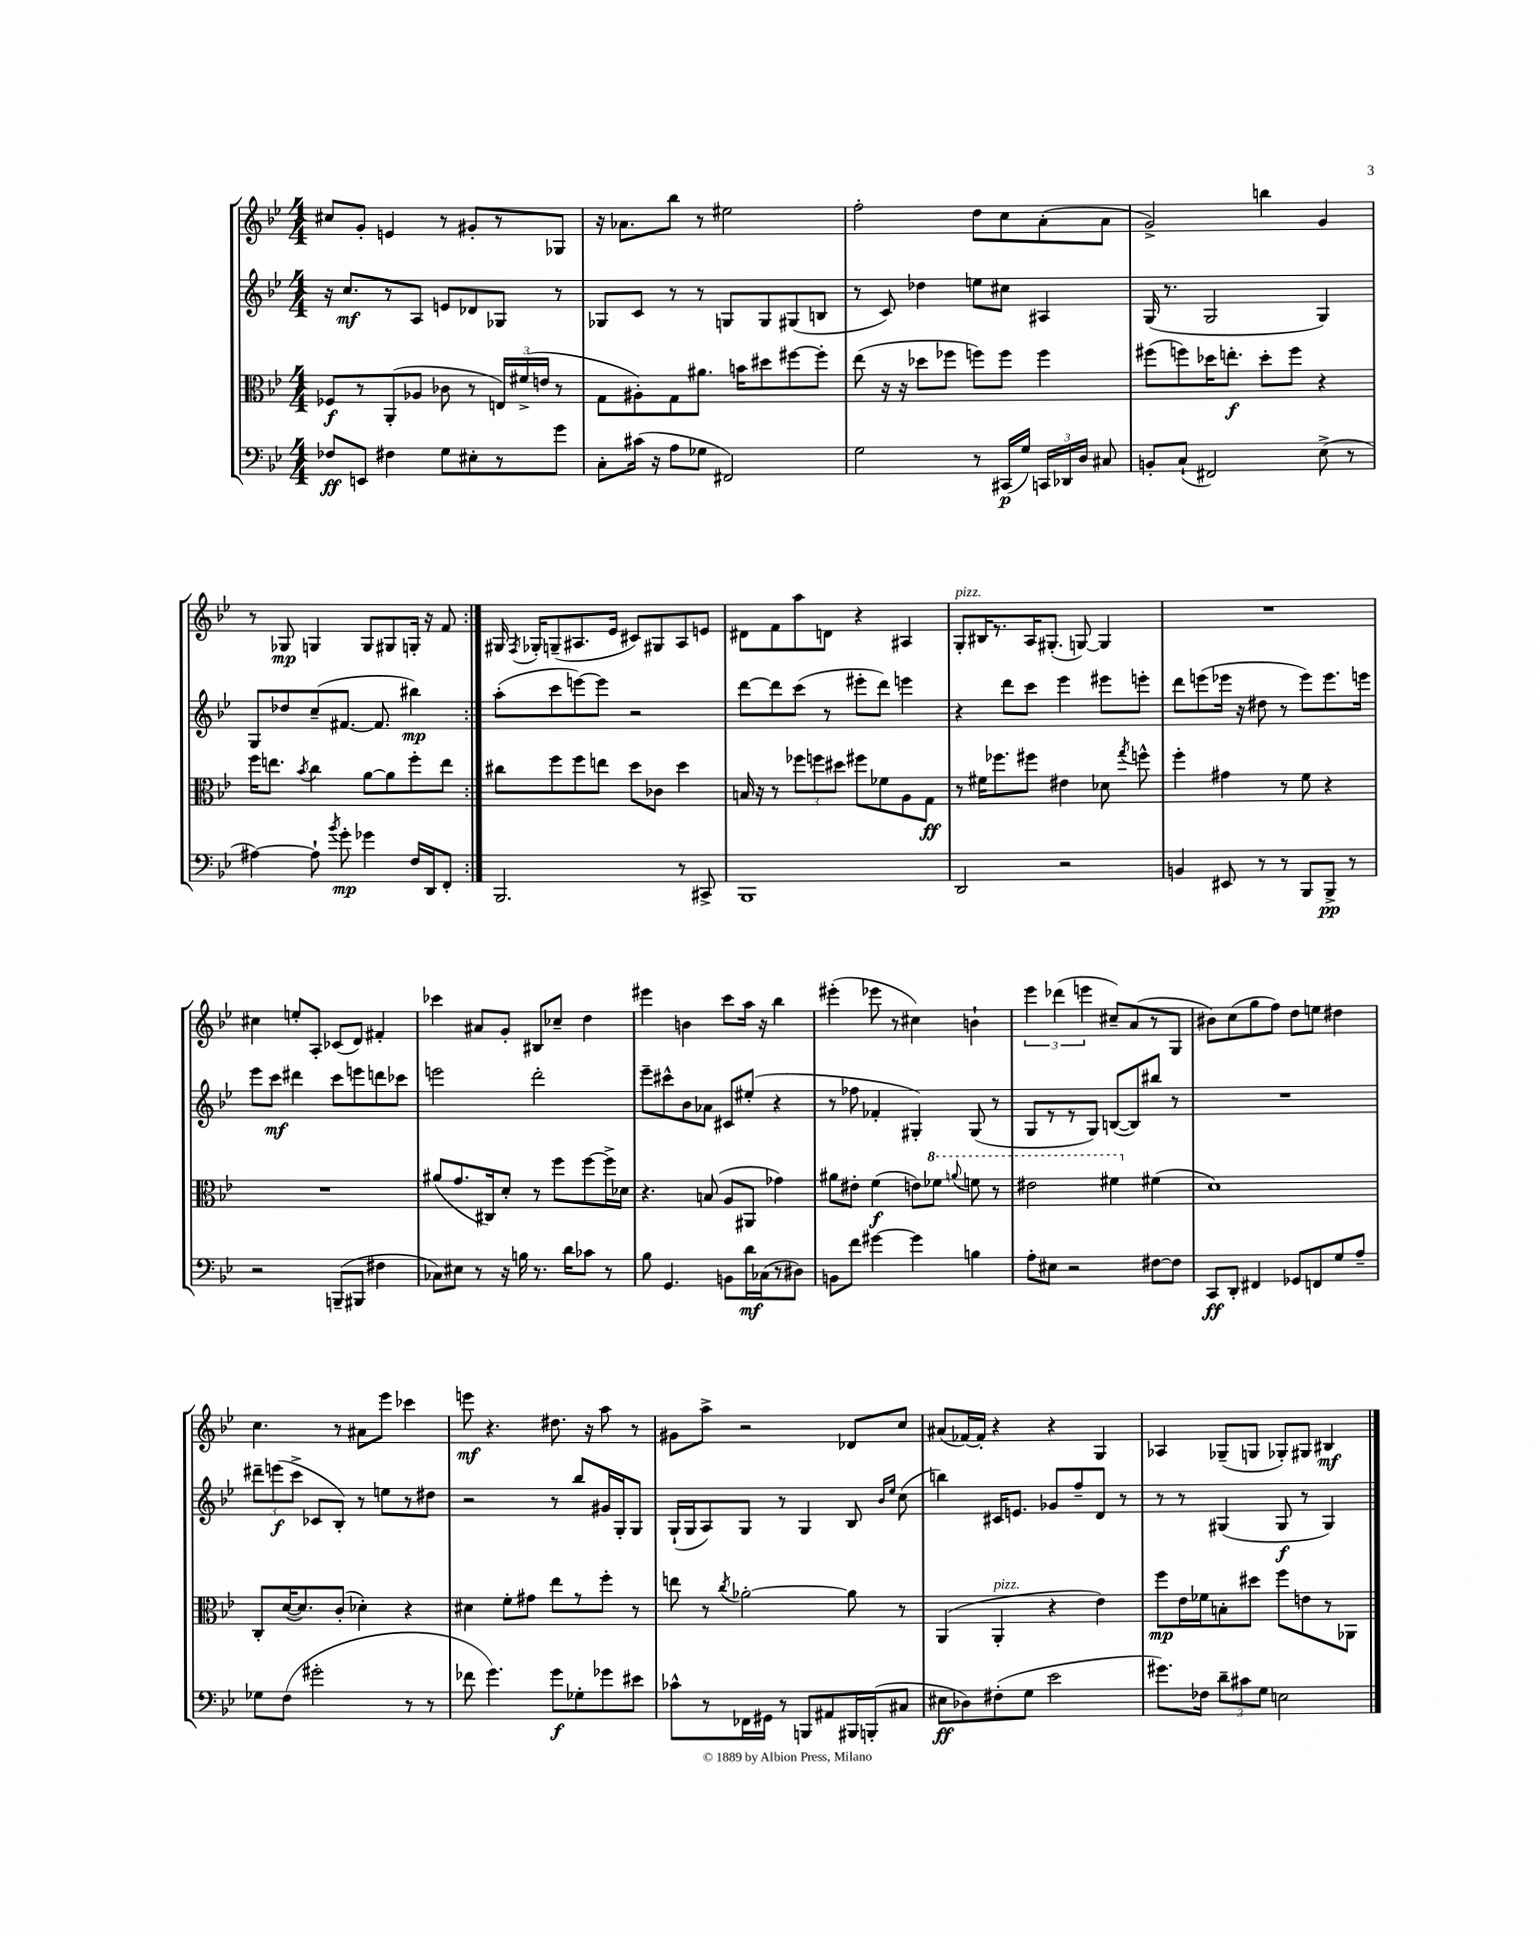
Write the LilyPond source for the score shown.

<<
\new StaffGroup <<
\new Staff = "s0" {
    \clef treble \key bes \major \numericTimeSignature \time 4/4
    \autoBeamOff \repeat volta 2 { cis''8[ g'8]-. e'4 r8 gis'8[-. r8 ges8] |
    r16 aes'8.[ bes''8] r8 eis''2 |
    f''2-. d''8[ c''8 a'8-.( a'8] |
    g'2->) b''4 g'4 |
    r8 ges8\mp g4 g8[ gis8 g16]-. r16 f'8 | }
    gis16 \acciaccatura { f8 } ges16[-. g8--( ais8. ees'16] cis'8[) gis8 ais8 e'8] |
    dis'8[ f'8 a''8 d'8] r4 ais4 |
    g8[-.^\markup { \italic "pizz." } bis16 r8. a16 gis8.]-.( g8~) g4 |
    R1 |
    cis''4 e''8[-. a8]-. ces'8[( d'8]) fis'4-. |
    ces'''4 ais'8[ g'8]-. bis8[ ces''8]-- d''4 |
    eis'''4 b'4 c'''8[ a''16] r16 bes''4 |
    eis'''4-.( ees'''8 r8 cis''4) b'4-! |
    \tuplet 3/2 { ees'''4 des'''4( e'''4 } cis''8[--) a'8( r8 g8] |
    bis'8[) c''8( g''8 f''8]) d''8[ e''8] dis''4 |
    c''4. r8 ais'8[ ees'''8] ces'''4 |
    e'''8\mf r4. dis''8. r16 a''8 r8 |
    gis'8[ a''8]-> r2 des'8[ c''8] |
    ais'8[( fes'16~) fes'16]-. r4 r4 g4 |
    aes4 ges8[--( g8] ges8[-.) gis8] bis4\mf \bar "|." |
}
\new Staff = "s1" {
    \clef treble \key bes \major \numericTimeSignature \time 4/4
    \autoBeamOff \repeat volta 2 { r16 c''8.[\mf r8 a8] e'8[ des'8 ges8] r8 |
    ges8[ c'8] r8 r8 g8[ g8 gis8( b8] |
    r8 c'8) des''4 e''8[ cis''8] ais4 |
    g16( r8. g2 g4) |
    g8[ des''8 c''8--( fis'8.]~ fis'8. bis''4\mp) | }
    a''8[-.( c'''8 e'''8~) e'''8] r2 |
    d'''8[~ d'''8 c'''8]( r8 eis'''8[-. d'''8]) e'''4 |
    r4 d'''8[ c'''8] ees'''4 eis'''8[ e'''8]-. |
    d'''8[ e'''8( ees'''16] r16 dis''8 r8 ees'''8[) ees'''8. e'''16] |
    ees'''8[ c'''8]\mf dis'''4 c'''8[ e'''8 d'''8 ces'''8] |
    e'''2 d'''2-. |
    ees'''8[-- cis'''8-^ bes'8 aes'8] cis'8[ eis''8]-.( r4 |
    r8 fes''8 fes'4-. gis4-.) gis8( r8 |
    g8[ r8 r8 g8]) b8[~( b8) bis''8] r8 |
    R1 |
    \tuplet 3/2 { dis'''8[-- e'''8\f( c'''8]-> } ces'8[ bes8]-.) r8 e''8[ r8 dis''8] |
    r2 r8 bes''8[ gis'16 g16-. g8] |
    g16[-!( g16 a8) g8] r8 g4 bes8 \grace { bes'16[ ees''16] } c''8( |
    b''4) cis'16[ e'8.] ges'8[ f''8-- d'8] r8 |
    r8 r8 gis4( gis8\f r8 gis4) \bar "|." |
}
\new Staff = "s2" {
    \clef alto \key bes \major \numericTimeSignature \time 4/4
    \autoBeamOff \repeat volta 2 { fes8[\f r8 a,8-.( aes8] ces'8 r8 \tuplet 3/2 { e16[) fis'16->( e'16] } r8 |
    g8[ ais8-.) g8 ais'8.] b'16[ dis''8 fis''8~ fis''8]-. |
    ees''8( r16 r16 des''8[ fes''8] f''8[) f''8] f''4 |
    fis''8[( f''8) des''16 e''8.]-.\f des''8[-. f''8] r4 |
    f''16[ e''8.] \acciaccatura { bes'8 } c''4 a'8[~ a'8 f''8-. e''8] | }
    cis''8[ f''8 f''8 e''8] d''8[ ces'8] d''4 |
    b16 r16 r8 \tuplet 3/2 { fes''8[ f''8 dis''8] } fis''8[ fes'8 a8 g8]\ff |
    r8 fis'16[ fes''8. fis''8] eis'4 des'8 \acciaccatura { g''8 } f''8-^ |
    f''4-. gis'4 r8 f'8 r4 |
    R1 |
    ais'8[( g'8. cis16) d'8]-. r8 f''8[ f''8~ f''16-> des'16] |
    r4. b8( a8[ ais,8] ges'4) |
    ais'8[ eis'8]-. f'4\f( e'8[) \ottava #1 fes''8] \appoggiatura { a''!8 } f''8 r8 |
    eis''2 fis''4 \ottava #0 fis'4( |
    d'1) |
    c8[-. d'16~( d'8.) c'8]-.( des'4-.) r4 |
    dis'4 f'8[-. gis'8] ees''8[ r8 f''8]-. r8 |
    e''8 r8 \acciaccatura { c''8 } aes'2~-. aes'8 r8 |
    a,4( a,4-.^\markup { \italic "pizz." } r4 ees'4) |
    f''8[\mp ees'16 fes'16 b8-. dis''8] f''8[ e'8 r8 aes,8] \bar "|." |
}
\new Staff = "s3" {
    \clef bass \key bes \major \numericTimeSignature \time 4/4
    \autoBeamOff \repeat volta 2 { fes8[\ff e,8] fis4 g8[ eis8-. r8 g'8] |
    c8[-. cis'16]( r16 a8[ ges8] fis,2) |
    g2 r8 cis,16[\p( g16]) \tuplet 3/2 { c,16[ des,16 d16] } cis8 |
    b,8[-. c8]-!( fis,2) ees8->( r8 |
    ais4~) ais8-! \acciaccatura { bes'8 } g'8-.\mp ges'4 f16[ d,16 f,8]-. | }
    bes,,2. r8 cis,8-> |
    bes,,1 |
    d,2 r2 |
    b,4 eis,8 r8 r8 bes,,8[ bes,,8]->\pp r8 |
    r2 b,,8[--( bis,,8] fis4 |
    ces8[) eis8] r8 r16 b16 r8. d'16[ ces'8] r8 |
    bes8 g,4. b,8[ d'16\mf ces16( r8 dis8]) |
    b,8[ f'8] gis'4~ gis'4 b4 |
    a8[-. eis8] r2 fis8[~ fis8] |
    c,8[\ff d,8]-. fis,4 ges,8[ f,8 g8 a8]-- |
    ges8[ f8]( gis'2-. r8 r8 |
    fes'8 g'4.) g'8[\f ges8-. ges'8 eis'8] |
    ces'8[-^ r8 fes,16 gis,16] r8 b,,8[ ais,8 bis,,16 b,,16-.( cis8] |
    eis8[\ff des8) fis8-.( g8] ees'2 |
    gis'8.[) fes16] \tuplet 3/2 { d'8[-- cis'8 g8] } e2 \bar "|." |
}
>>
>>
\layout { \context { \Score \remove "Bar_number_engraver" } }
